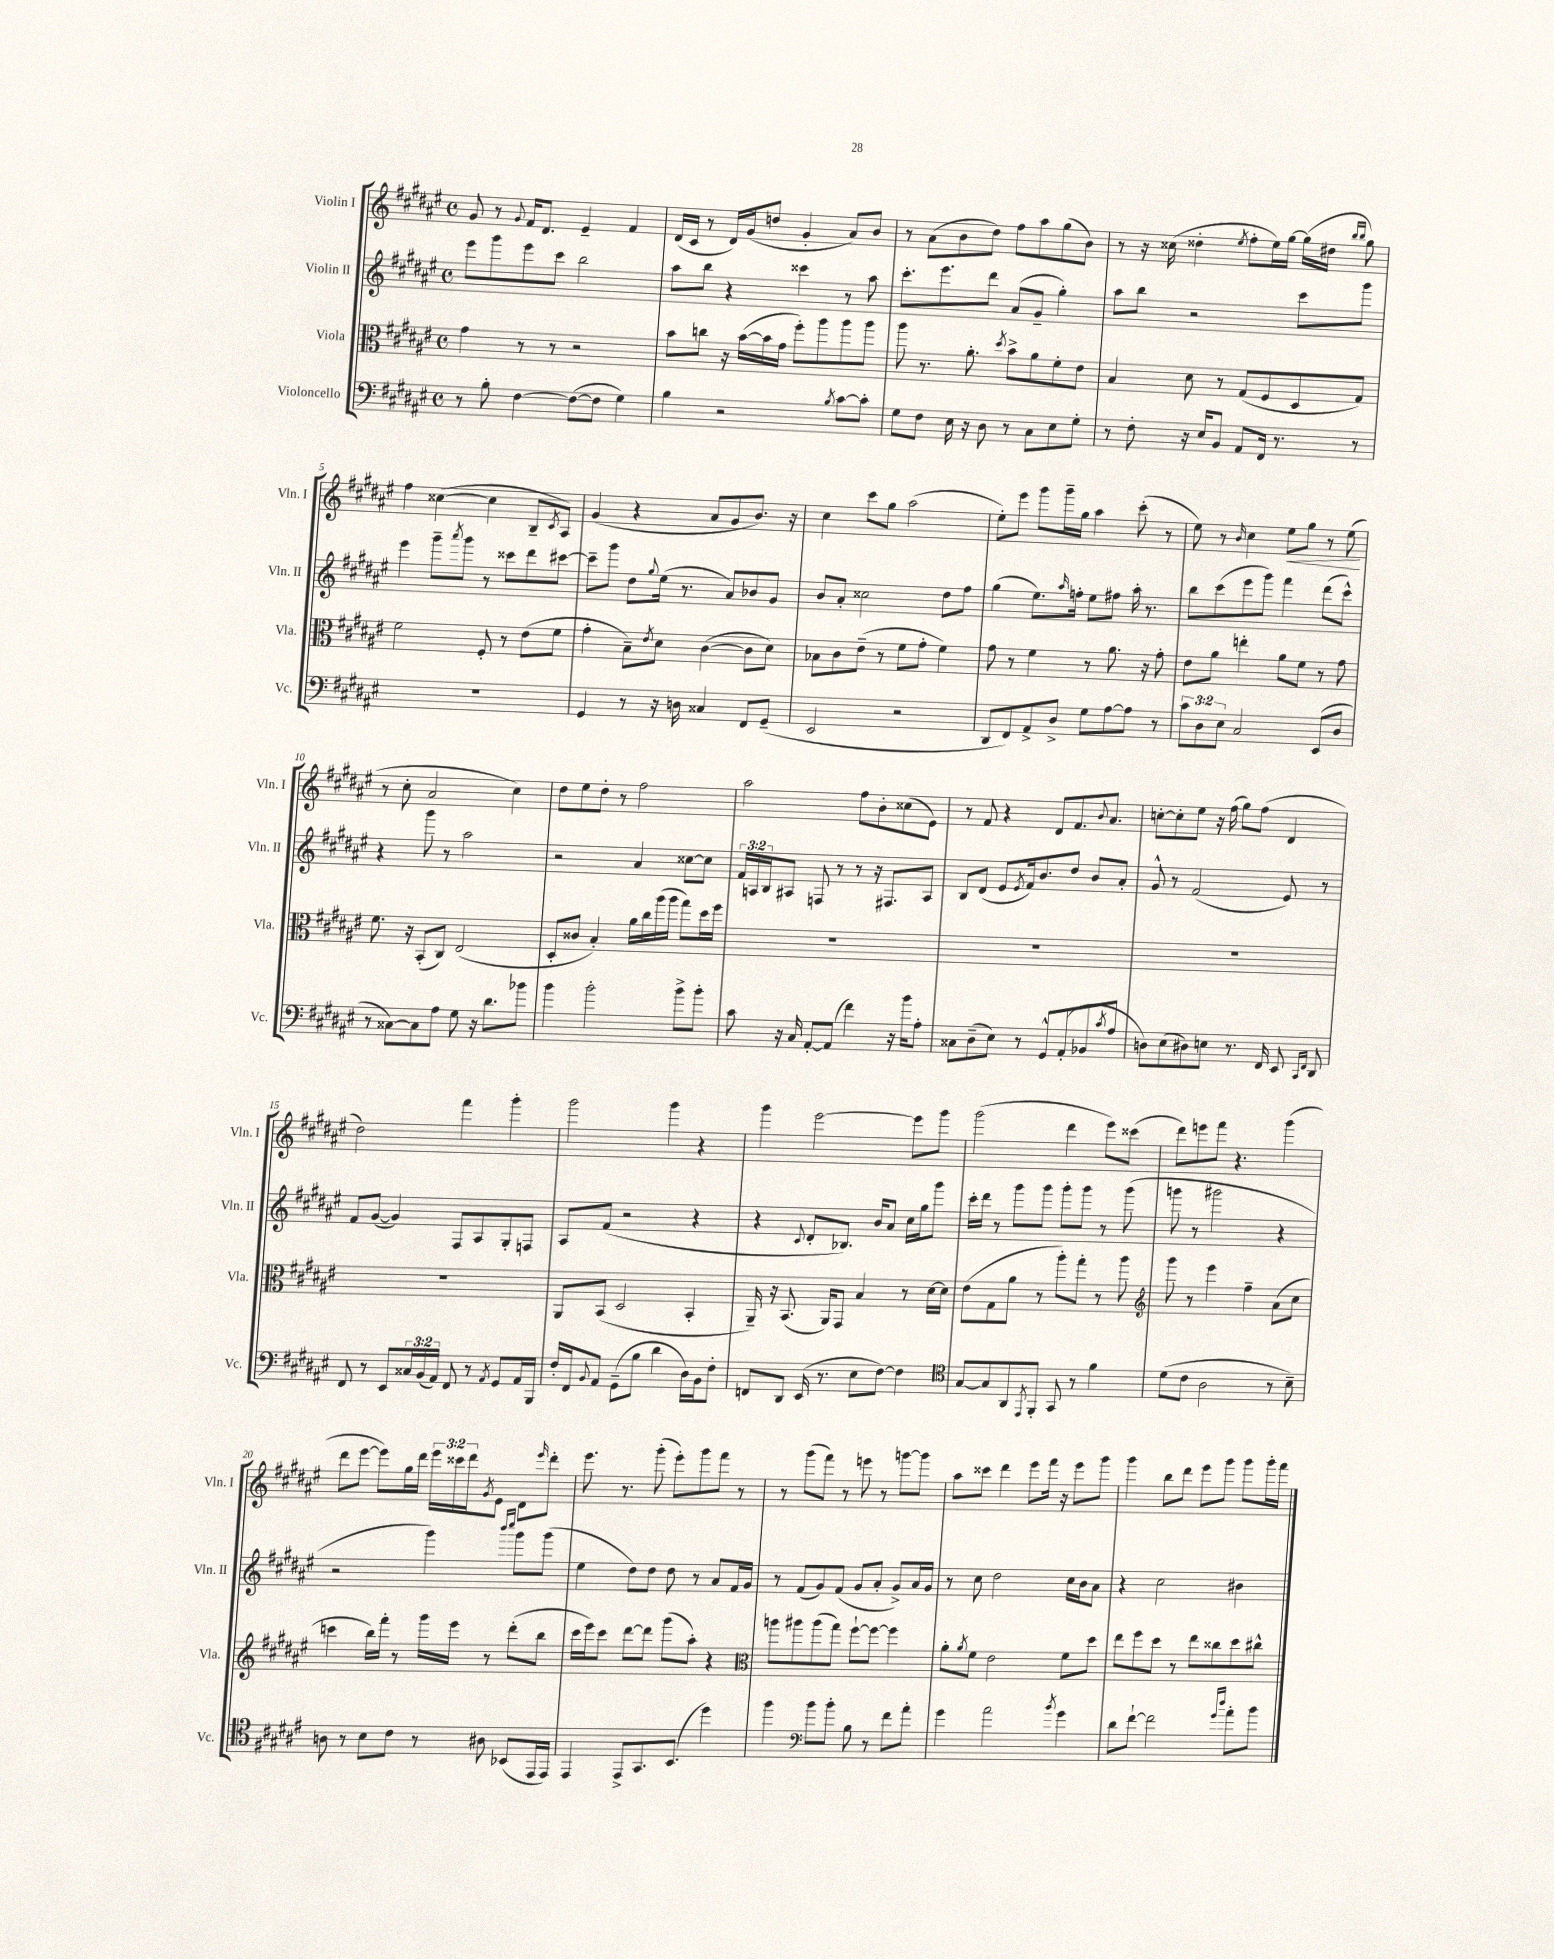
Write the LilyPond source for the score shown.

<<
\new StaffGroup <<
\new Staff = "s0" \with { instrumentName = "Violin I" shortInstrumentName = "Vln. I" } {
    \clef treble \key fis \major \defaultTimeSignature \time 4/4 \override Staff.TupletNumber.text = #tuplet-number::calc-fraction-text
    gis'8 r8 \appoggiatura { gis'8 } fis'16 dis'8. eis'4-- fis'4 |
    dis'16( cis'16 r8 dis'16) gis'16( d''8 gis'4-. ais'8) b'8 |
    r8 ais'8( b'8 dis''8) fis''8 ais''8 gis''8( b'8) |
    r8 r16 cisis''16( disis''4-. \acciaccatura { eis''8 } fis''8-. eis''16) gis''16~ gis''16( dis''16 \grace { b''16 b''16 } gis''8) |
    fis''4 cisis''4~( cisis''4 b8-- \acciaccatura { cis'8 } ais8) |
    gis'4( r4 ais'8 gis'8 b'8.) r16 |
    cis''4 cis'''8 gis''8 ais''2( |
    eis''8-.) eis'''8 gis'''8 gis'''16-- gis''16 ais''4 cis'''8-.( r8 |
    eis''8) r8 \grace { b'16 } cis''4 eis''8\< gis''8 r8 eis''8\!( |
    r8 cis''8-. ais'2 cis''4) |
    dis''8 eis''8 dis''8-. r8 fis''2 |
    ais''2 fis''8 b'8-. cisis''8( eis'8) |
    r8 fis'8 r4 dis'8 fis'8. \appoggiatura { b'8 } ais'8. |
    c''8~-. c''8-. eis''8 r16 fis''16( gis''8) fis''8( dis'4 |
    dis''2) fis'''4 gis'''4-. |
    gis'''2 gis'''4 r4 |
    gis'''4 eis'''2~ eis'''8 gis'''8 |
    gis'''2( dis'''4 eis'''8) cisis'''8( |
    dis'''8) e'''8 fis'''8 r4. gis'''4( |
    dis'''8 eis'''8~ eis'''8) gis''16 dis'''16 \tuplet 3/2 { eis'''16 cisis'''16 dis'''16 } \acciaccatura { gis'8 } eis'8 dis'8 \grace { eis'''16 } dis'''8-. |
    eis'''8. r8. gis'''8-.( eis'''8-.) gis'''8 fis'''8 r8 |
    r8 gis'''8( fis'''8) r8 e'''8 r8 g'''8~ g'''8 |
    ais''8 cisis'''8 dis'''4 eis'''8 fis'''16 r16 eis'''8 gis'''8 |
    gis'''4 b''8 dis'''8 eis'''8 gis'''8 gis'''8 gis'''16-. fis'''16 \bar "|." |
}
\new Staff = "s1" \with { instrumentName = "Violin II" shortInstrumentName = "Vln. II" } {
    \clef treble \key fis \major \defaultTimeSignature \time 4/4 \override Staff.TupletNumber.text = #tuplet-number::calc-fraction-text
    eis'''8 gis'''8 eis'''8 cis'''8 b''2 |
    ais''8 b''8 r4 cisis'''4 r8 ais''8 |
    cis'''8.-. eis'''8. dis'''8 ais'8( gis'8-- gis''4-.) |
    ais''8 b''8 r2 cis'''8 gis'''8 |
    eis'''4 gis'''8-- \acciaccatura { ais'''8 } gis'''8 r8 cisis'''8 dis'''8 cis'''8~ |
    cis'''8-- gis'''8 dis''8 \appoggiatura { gis''8 } eis''16( r8. ais'8) bes'8 gis'8 |
    b'8 ais'8-. cisis''2 dis''8 fis''8 |
    gis''4( eis''8.) \grace { ais''16 } f''16-. eis''8 fis''8 ais''16-. r8. |
    b''8 cis'''8( eis'''8 gis'''8) fis'''4 dis'''8( cis'''8-^) |
    r4 gis'''8 r8 ais''2 |
    r2 ais'4 cisis''8~ cisis''8 |
    \tuplet 3/2 { fis'16 a16 b16 } ais8 f8 r8 r8 r16 fis8. ais8 |
    b8 dis'8( eis'8 \acciaccatura { eis'8 } fis'16) b'8. dis''8 b'8 ais'8-. |
    gis'8-^ r8 fis'2( eis'8) r8 |
    fis'8 gis'8~( gis'4) fis8 ais8 gis8-. f8 |
    ais8 fis'8( r2 r4 |
    r4 \appoggiatura { cis'8 } dis'8-. bes8.) b'16 ais'8 cis''16 gis''16 gis'''8 |
    cis'''16-. dis'''16 r8 gis'''8 gis'''8 gis'''8-. gis'''8 r8 gis'''8( |
    g'''8 r8 gis'''2 r4 |
    r2 gis'''4) \grace { b'''16 cis''''16 } gis'''8 gis'''8( |
    eis''4 dis''8) dis''8 dis''8 r8 ais'8 fis'16 gis'16 |
    r8 fis'8( gis'8) fis'8( gis'8 ais'8-. gis'8->) ais'16 gis'16 |
    r8 cis''8 dis''2 cis''16 b'16 ais'8 |
    r4 cis''2 bis'4 \bar "|." |
}
\new Staff = "s2" \with { instrumentName = "Viola" shortInstrumentName = "Vla." } {
    \clef alto \key fis \major \defaultTimeSignature \time 4/4
    gis'4 r8 r8 r2 |
    b'8 c''8 r16 b'16~( b'16 gis'16 fis''8-.) ais''8 ais''8 ais''8 |
    ais''8 r8. ais'8.-. \acciaccatura { dis''8 } b'8-> ais'8 fis'8-. eis'8 |
    b4 dis'8 r8 gis8( fis8 dis8 gis8) |
    fis'2 fis8-. r8 eis'8( fis'8 |
    gis'4-. b8--) \acciaccatura { eis'8 } dis'8 cis'4~( cis'8 dis'8) |
    bes8 cis'8 eis'8--( r8 fis'8 gis'8-. fis'4) |
    gis'8 r8 fis'4 r8 ais'8. r16 gis'8-. |
    eis'8 ais'8 e''4-. ais'8 fis'8 r8 gis'8 |
    fis'8. r16 b,8-.( cis8) eis2( |
    dis8-. cisis'8 b4-.) ais'16 cis''16 ais''16( ais''16 gis''8) dis''16 fis''16 |
    R1 |
    R1 |
    R1 |
    R1 |
    ais,8 b,8( dis2 b,4-. |
    ais,16--) r16 b,8.( ais,16) gis,8 b4 r8 dis'16~ dis'16 |
    eis'8( gis8 ais'8 r8 ais''8-.) gis''8-. r8 ais''8 |
    \clef treble gis'''8 r8 eis'''4 fis''4-- ais'8( cis''8 |
    c'''4 b''16) fis'''16-. r8 gis'''16 eis'''16 r8 dis'''8-.( b''8 |
    cis'''16 eis'''16) cis'''8 dis'''8~ dis'''8 gis'''8( ais''8-.) r4 |
    \clef alto a''8 ais''8 ais''8( gis''8) fis''8~-! fis''8~ fis''4 |
    ais'8-. \acciaccatura { ais'8 } fis'8 eis'2 fis'8 dis''8 |
    eis''8 fis''8 dis''8 r8 eis''8 cisis''8 dis''8 cis''8-^ \bar "|." |
}
\new Staff = "s3" \with { instrumentName = "Violoncello" shortInstrumentName = "Vc." } {
    \clef bass \key fis \major \defaultTimeSignature \time 4/4 \override Staff.TupletNumber.text = #tuplet-number::calc-fraction-text
    r8 b8-. fis4~ fis8~( fis8 gis4) |
    b4 r2 \acciaccatura { b8 } cis'8~ cis'8-. |
    gis8 fis8 eis16 r16 dis8 r8 cis8 eis8 gis8-. |
    r8 fis8-. r16 eis16 b,8 ais,8 fis,16 r8. r8 |
    R1 |
    gis,4 r8 r16 d16 cisis4 fis,8 gis,8--( |
    eis,2 r2 |
    dis,8 fis,8) ais,8-> dis8-> gis8 ais8~ ais8 r8 |
    \tuplet 3/2 { cis'8 dis8 eis8 } cis2 eis,8( dis8 |
    r8 cisis8~) cisis8 ais8 gis8 r16 dis'8. bes'8 |
    b'4 b'2-. b'8-> b'8-. |
    cis'8 r16 cis16 ais,8~-. ais,8( fis'4) r16 b'16 ais8-. |
    cisis8 dis8--( eis8) r8 gis,8-^ ais,8-.( bes,8 \acciaccatura { cis'8 } ais8 |
    d8) eis8( dis8) e8 r8. fis,16 eis,8 \grace { cis,16 fis,16 } dis,8 |
    fis,8 r8 eis,8 \tuplet 3/2 { cisis16 b,16( ais,16) } fis,8 r8 \acciaccatura { ais,8 } gis,8 ais,16 b,,16 |
    fis16-. fis,16 \appoggiatura { b,8 } ais,8 gis,8--( b8 dis'4 dis16) b,16 fis8-. |
    f,8 dis,8 eis,16( r8. eis8 fis8~) fis4 |
    \clef tenor gis8~ gis8 ais,8 \acciaccatura { eis,8 } fis,8-. gis,8 r8 fis'4 |
    dis'8( cis'8 ais2 r8 b8--) |
    a8 r8 b8 cis'8 r8 ais8 bes,8( eis,16 eis,16) |
    eis,4 eis,8-> gis,8. b,8.( dis''4) |
    fis''4 \clef bass b'8 b'8-. b8 r8 fis'8 ais'8-. |
    gis'4 ais'2 \acciaccatura { b'8 } gis'4 |
    dis'8 fis'8~-! fis'2 \grace { gis'16 dis''16 } ais'8-. b'8 \bar "|." |
}
>>
>>
